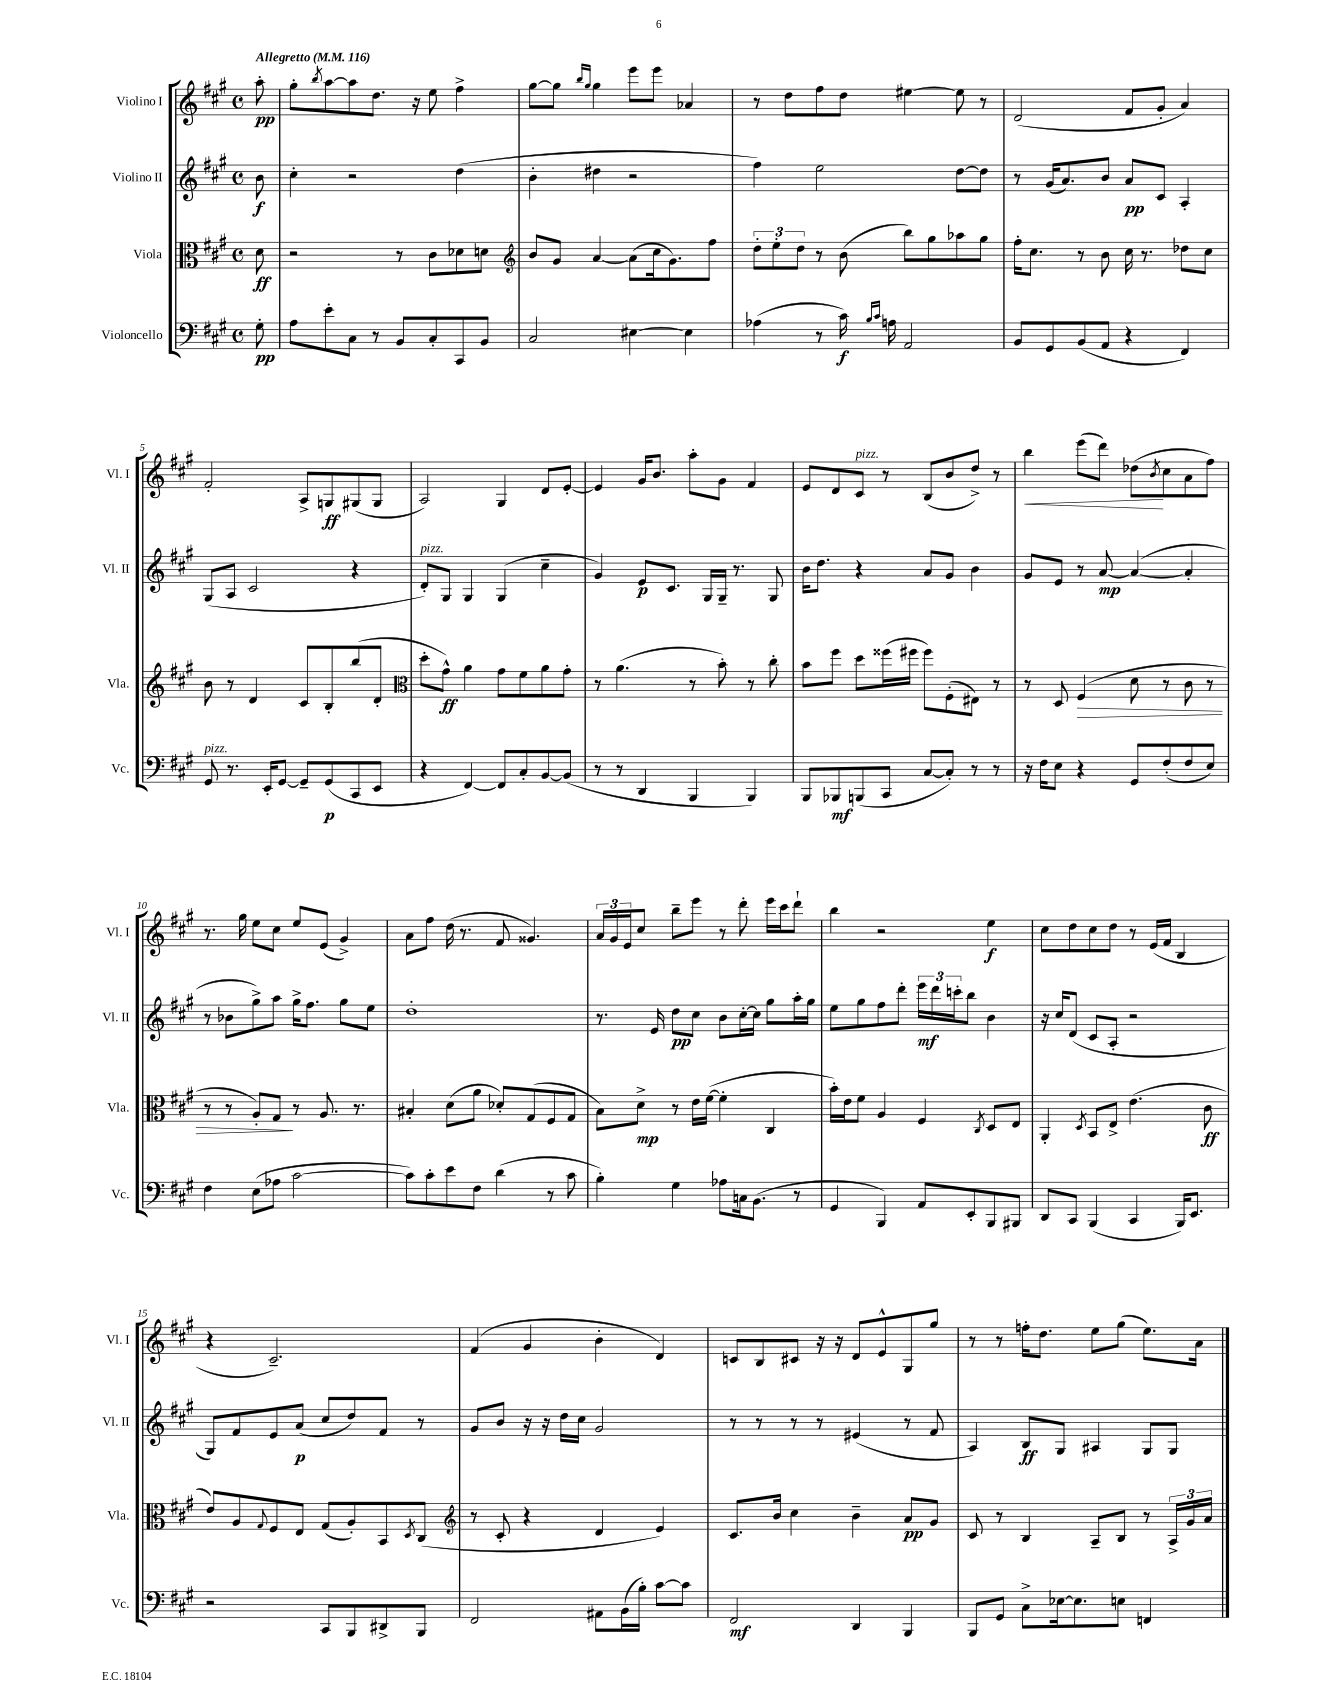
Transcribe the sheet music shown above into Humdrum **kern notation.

**kern	**kern	**kern	**kern
*staff4	*staff3	*staff2	*staff1
*clefF4	*clefC3	*clefG2	*clefG2
*k[f#c#g#]	*k[f#c#g#]	*k[f#c#g#]	*k[f#c#g#]
*M4/4	*M4/4	*M4/4	*M4/4
*met(c)	*met(c)	*met(c)	*met(c)
*MM116	*MM116	*MM116	*MM116
8G#'	8d	8b	8aa'
=	=	=	=
8A	2r	4cc#'	8gg#'
.	.	.	8qbb
8e'	.	.	[8aa
8C#	.	2r	8aa]
8r	.	.	8.dd
8BB	8r	.	.
.	.	.	16r
8C#'	8c#	.	8ee
8CC#	8d-	(4dd	4ff#^
8BB	8d	.	.
=	=	=	=
*	*clefG2	*	*
2C#	8b	4b'	[8gg#
.	8g#	.	8gg#]
.	.	.	16qqbb
.	.	.	16qqgg#
.	[4a	4dd#	4gg#
[4E#	(8a]	2r	8eee
.	16cc#	.	8eee
.	8.g#)	.	.
4E#]	.	.	4a-
.	8ff#	.	.
=	=	=	=
(4A-	12dd'	4ff#)	8r
.	12ee'	.	.
.	.	.	8dd
.	12dd	.	.
8r	8r	2ee	8ff#
16c#)	(8b	.	8dd
16qqB	.	.	.
16qqc#	.	.	.
16A	.	.	.
2AA	8bb)	.	[4ee#
.	8gg#	.	.
.	8aa-	[8dd	8ee#]
.	8gg#	8dd]	8r
=	=	=	=
8BB	16ff#'	8r	(2d
.	8.cc#	.	.
8GG#	.	(16g#	.
.	.	8.a)	.
(8BB	8r	.	.
8AA	8b	8b	.
4r	16cc#	8a	8f#
.	8.r	.	.
.	.	8c#	8g#'
4FF#)	8dd-	4A'	4a)
.	8cc#	.	.
=	=	=	=
8GG#	8b	(8G#	2f#'
8.r	8r	8A	.
.	4d	2c#	.
16EE'	.	.	.
[8GG#	.	.	.
8GG#~]	8c#	.	8A^
(8GG#	8B'	.	8G
8CC#	(8bb	4r	(8G#
8EE	8d'	.	8G#
=	=	=	=
*	*clefC3	*	*
4r	8dd'	8d')	2A)
.	8g#^^)	8G#	.
[4FF#)	4a	4G#	.
8FF#]	8g#	(4G#	4G#
8C#'	8f#	.	.
[8BB	8a	4cc#~	8d
(8BB]	8g#'	.	[8e'
=	=	=	=
8r	8r	4g#)	4e]
8r	(4.a	.	.
4DD	.	8e	16g#
.	.	.	8.b
.	.	8.c#	.
4BBB	8r	.	8aa'
.	.	16G#	.
.	8b')	16G#~	8g#
.	.	8.r	.
4BBB)	8r	.	4f#
.	8cc#'	8G#	.
=	=	=	=
8BBB	8b	16b	8e
.	.	8.dd	.
8BBB-	8ff#	.	8d
(8BBB	8dd	4r	8c#
8CC#	(16ff##	.	8r
.	16ff#	.	.
[8C#	8ff#)	8a	(8B
8C#'])	(8F#'	8g#	8b
8r	8E#)	4b	8dd^)
8r	8r	.	8r
=	=	=	=
16r	8r	8g#	4bb
16F#	.	.	.
8E	8D	8e	.
4r	(4F#	8r	(8eee
.	.	[8a	8ddd)
8GG#	8d	(4a_	(8dd-
.	.	.	8qb
(8F#'	8r	.	8cc#
8F#	8c#	4a']	8a
8E)	8r	.	8ff#)
=	=	=	=
4F#	8r	8r	8.r
.	8r	8b-	.
.	.	.	16gg#
(8E	8A')	8gg#^)	8ee
8A-	8G#	8aa	8cc#
[2c#	8r	16gg#^	8ee
.	.	8.ff#	.
.	8.A	.	(8e
.	.	8gg#	4g#^)
.	8.r	.	.
.	.	8ee	.
=	=	=	=
8c#])	4B#'	1dd'	8a
8c#'	.	.	8ff#
8e	(8d	.	(16dd
.	.	.	8.r
8F#	8a	.	.
(4d	8d-')	.	8f#
.	(8G#	.	4.g##)
8r	8F#	.	.
8c#	8G#	.	.
=	=	=	=
4B')	8B)	8.r	24a
.	.	.	24g#
.	.	.	24e
.	8d^	.	8cc#
.	.	16e	.
4G#	8r	8dd	8bb~
.	16e	8cc#	8eee
.	([16f#	.	.
8A-	4f#']	8b	8r
16C	.	[16cc#'	8ddd'
(8.BB	.	16cc#]	.
.	4C#	8gg#	16eee
.	.	.	16ccc#
8r	.	16aa'	8ddd`
.	.	16gg#	.
=	=	=	=
4GG#	16b')	8ee	4bb
.	16e	.	.
.	8f#	8gg#	.
4BBB)	4A	8ff#	2r
.	.	8ddd'	.
8AA	4F#	24eee	.
.	.	24ddd	.
.	.	24ccc'	.
8EE'	.	8bb	.
.	8qC#	.	.
8BBB	8D	4b	4ee
8BBB#	8E	.	.
=	=	=	=
8DD	4AA'	16r	8cc#
.	.	16cc#	.
8CC#	.	(8d	8dd
.	8qD	.	.
(4BBB	8BB	8c#	8cc#
.	8E^	8A'	8dd
4CC#	(4.e	2r	8r
.	.	.	(16e
.	.	.	16f#
16BBB)	.	.	4B
8.EE	.	.	.
.	8c#	.	.
=	=	=	=
2r	8e)	8G#)	4r
.	8A	8f#	.
.	8qqG#	.	.
.	8F#	8e	2.c#~)
.	8E	(8a	.
8CC#	(8G#	8cc#	.
8BBB	8A')	8dd)	.
8DD#^	8BB	8f#	.
.	8qD	.	.
8BBB	(8C#	8r	.
=	=	=	=
*	*clefG2	*	*
2FF#	8r	8g#	(4f#
.	8c#'	8b	.
.	4r	16r	4g#
.	.	16r	.
.	.	16dd	.
.	.	16cc#	.
8AA#	4d	2g#	4b'
(16BB	.	.	.
16B')	.	.	.
[8c#	4e)	.	4d)
8c#]	.	.	.
=	=	=	=
2FF#	8.c#	8r	8c
.	.	8r	8B
.	16b	.	.
.	4cc#	8r	8c#
.	.	8r	16r
.	.	.	16r
4DD	4b~	(4e#	8d
.	.	.	8e^^
4BBB	8a	8r	8G#
.	8g#	8f#	8gg#
=	=	=	=
8BBB	8c#	4A)	8r
8GG#	8r	.	8r
8C#^	4B	8B	16ff'
.	.	.	8.dd
[16E-	.	8G#	.
8.E-]	.	.	.
.	8A~	4A#	8ee
8E	8B	.	(8gg#
4FF	8r	8G#	8.ee)
.	24A^	8G#	.
.	24g#	.	.
.	.	.	16a
.	24a	.	.
==	==	==	==
*-	*-	*-	*-
